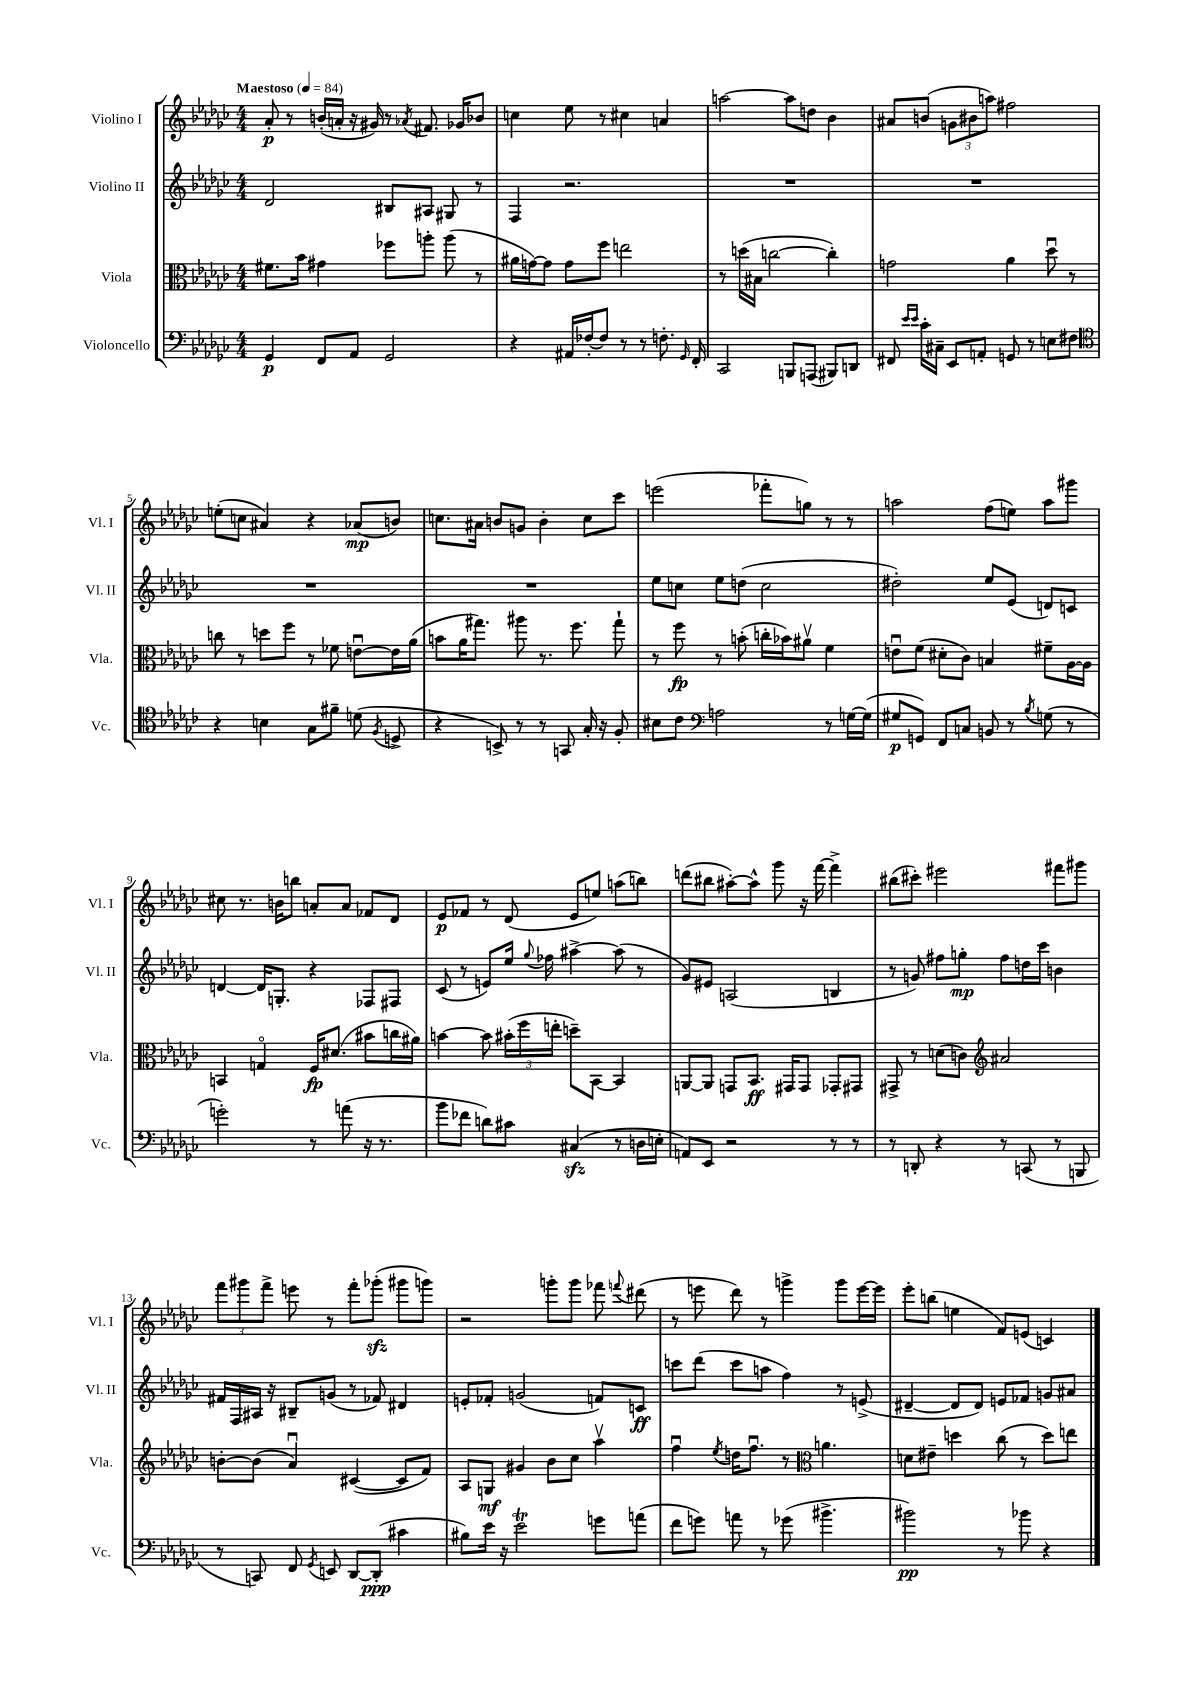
<<
\new StaffGroup <<
\new Staff = "s0" \with { instrumentName = "Violino I" shortInstrumentName = "Vl. I" } {
    \clef treble \key ges \major \numericTimeSignature \time 4/4 \tempo "Maestoso" 4 = 84
    \autoBeamOff aes'8-.\p r8 b'16[-.( a'16]-. r16 gis'16) r8 \acciaccatura { aes'8 } fis'8. ges'16[ bes'8] |
    c''4 ees''8 r8 cis''4 a'4 |
    a''2~ a''8[ d''8] bes'4 |
    ais'8[ b'8]( \tuplet 3/2 { g'8[ bis'8 a''8]) } fis''2 |
    e''8[-.( c''8] ais'4) r4 aes'8[\mp( b'8]) |
    c''8.[ ais'16] b'8[ g'8] b'4-. c''8[ ces'''8] |
    e'''2( fes'''8[-. g''8]) r8 r8 |
    a''2 f''8[( e''8]) a''8[ gis'''8] |
    cis''8 r8. b'16[ b''8] a'8[-. a'8] fes'8[ des'8] |
    ees'8[\p fes'8] r8 des'8( ees'8[ e''8]) a''8[( b''8]) |
    d'''8[( bis''8] ais''8[~-.) ais''8]-^ ges'''8 r16 f'''16~ f'''4-> |
    bis''8[( cis'''8]-.) eis'''2 fis'''8[ gis'''8] |
    \tuplet 3/2 { f'''8[ gis'''8 f'''8]-> } e'''8 r8 f'''8[-. ges'''8]-.\sfz( gis'''8[ g'''8]) |
    r2 g'''8[-. g'''8] fes'''8 \appoggiatura { f'''8 } dis'''8( |
    r8 e'''8 des'''8) r8 g'''4-> g'''8[ e'''16~ e'''16] |
    ees'''8[-. b''8]( e''4 f'8[) e'8]( c'4) \bar "|." |
}
\new Staff = "s1" \with { instrumentName = "Violino II" shortInstrumentName = "Vl. II" } {
    \clef treble \key ges \major \numericTimeSignature \time 4/4
    \autoBeamOff des'2 bis8[ ais8] gis8 r8 |
    f4 r2. |
    R1 |
    R1 |
    R1 |
    R1 |
    ees''8[ c''8] ees''8[ d''8]( c''2 |
    dis''2-.) ees''8[ ees'8]( d'8[) c'8] |
    d'4~ d'16[ g8.]-. r4 fes8[ fis8] |
    ces'8( r8 e'8[) ees''16] \appoggiatura { ges''8 } fes''16 ais''4~-> ais''8( r8 |
    ges'8[) eis'8] a2( b4 |
    r8 g'8) fis''8[ g''8]-.\mp fis''8[ d''16 ces'''16] b'4 |
    fis'16[ f16 ais16] r16 bis8[-- g'8]( r8 fes'8) dis'4 |
    e'8[-. fes'8]-. g'2( f'8[) c'8]\ff |
    c'''8[ des'''8]( c'''8[ a''8] f''4) r8 e'8->( |
    dis'4~-- dis'8[ dis'8]) e'8[ fes'8] g'8[ ais'8] \bar "|." |
}
\new Staff = "s2" \with { instrumentName = "Viola" shortInstrumentName = "Vla." } {
    \clef alto \key ges \major \numericTimeSignature \time 4/4
    \autoBeamOff fis'8.[ bes'16] gis'4 fes''8[ a''8]-. a''8( r8 |
    ais'16[ g'16~) g'8] g'8[ f''8] e''2 |
    r8 d''16[( bis16] c''2~ c''4-.) |
    g'2 aes'4 des''8\downbow r8 |
    c''8 r8 d''8[ f''8] r8 fes'8 e'8[~\downbow e'16 aes'16]( |
    b'8[ aes'16 gis''8.]) ais''8 r8. f''8. gis''8-! |
    r8 f''8\fp r8 b'8-.( c''16[-. bes'16) ais'8]\upbow f'4 |
    e'8[\downbow f'8]( dis'8[-. ces'8]) b4 fis'8[-- aes16~ aes16] |
    b,4 g4\flageolet f16[\fp dis'8.]( bis'8[ c''16 ais'16]) |
    b'4~ b'8 \tuplet 3/2 { bis'16[-.( f''16 e''16]-. } d''8[--) bes,8]~ bes,4 |
    a,8[~ a,8] g,8[ bes,8.]\ff gis,16[ gis,8] ges,8[-. gis,8] |
    gis,8-> r8 d'8[( c'8]) \clef treble ais'2 |
    b'8[~-. b'8]( aes'4\downbow) cis'4~( cis'8[ f'8]) |
    aes8[ g8]\mf gis'4 bes'8[ ces''8] aes''4\upbow |
    f''4\downbow \acciaccatura { ees''8 } d''16[ f''8.]\downbow r8 \clef alto a'4. |
    d'8[ eis'8]-- d''4 ces''8( r8 d''8[) e''8] \bar "|." |
}
\new Staff = "s3" \with { instrumentName = "Violoncello" shortInstrumentName = "Vc." } {
    \clef bass \key ges \major \numericTimeSignature \time 4/4
    \autoBeamOff ges,4\p f,8[ aes,8] ges,2 |
    r4 ais,16[ fes16~-. fes8] r8 r8 f8.-. \grace { ges,16 } f,16-. |
    ces,2 b,,8[ a,,8]( bis,,8[) d,8] |
    fis,8 \grace { ees'16[ ees'16] } ces'16[-. cis16]-- ees,8[ a,8]-. g,8 r8 e8[ fis8] |
    \clef tenor r4 b4 ges8[ fis'8]-- d'8( \acciaccatura { f8 } d8-> |
    r4 b,8->) r8 r8 g,8 ges16-. r16 f8-. |
    bis8[ ces'8] \clef bass a2 r8 g16[~ g16]( |
    gis8[\p g,8]) f,8[ c8] b,8 r8 \acciaccatura { bes8 } g8( r8 |
    g'2-.) r8 a'8( r16 r8. |
    bes'8[ fes'8] d'8[) cis'8] cis4\sfz( r8 d16[ e16]-. |
    a,8[) ees,8] r2 r8 r8 |
    r8 d,8-. r4 r8 c,8( r8 b,,8 |
    r8 c,8) f,8 \acciaccatura { ges,8 } e,8 des,8[~ des,8]-.\ppp( cis'4 |
    bis8[) ees'16] r16 ees'2\trill g'8[ a'8]( |
    f'8[ g'8]) a'8 r8 ges'8( bis'4.-> |
    bis'2\pp) r8 bes'8 r4 \bar "|." |
}
>>
>>
